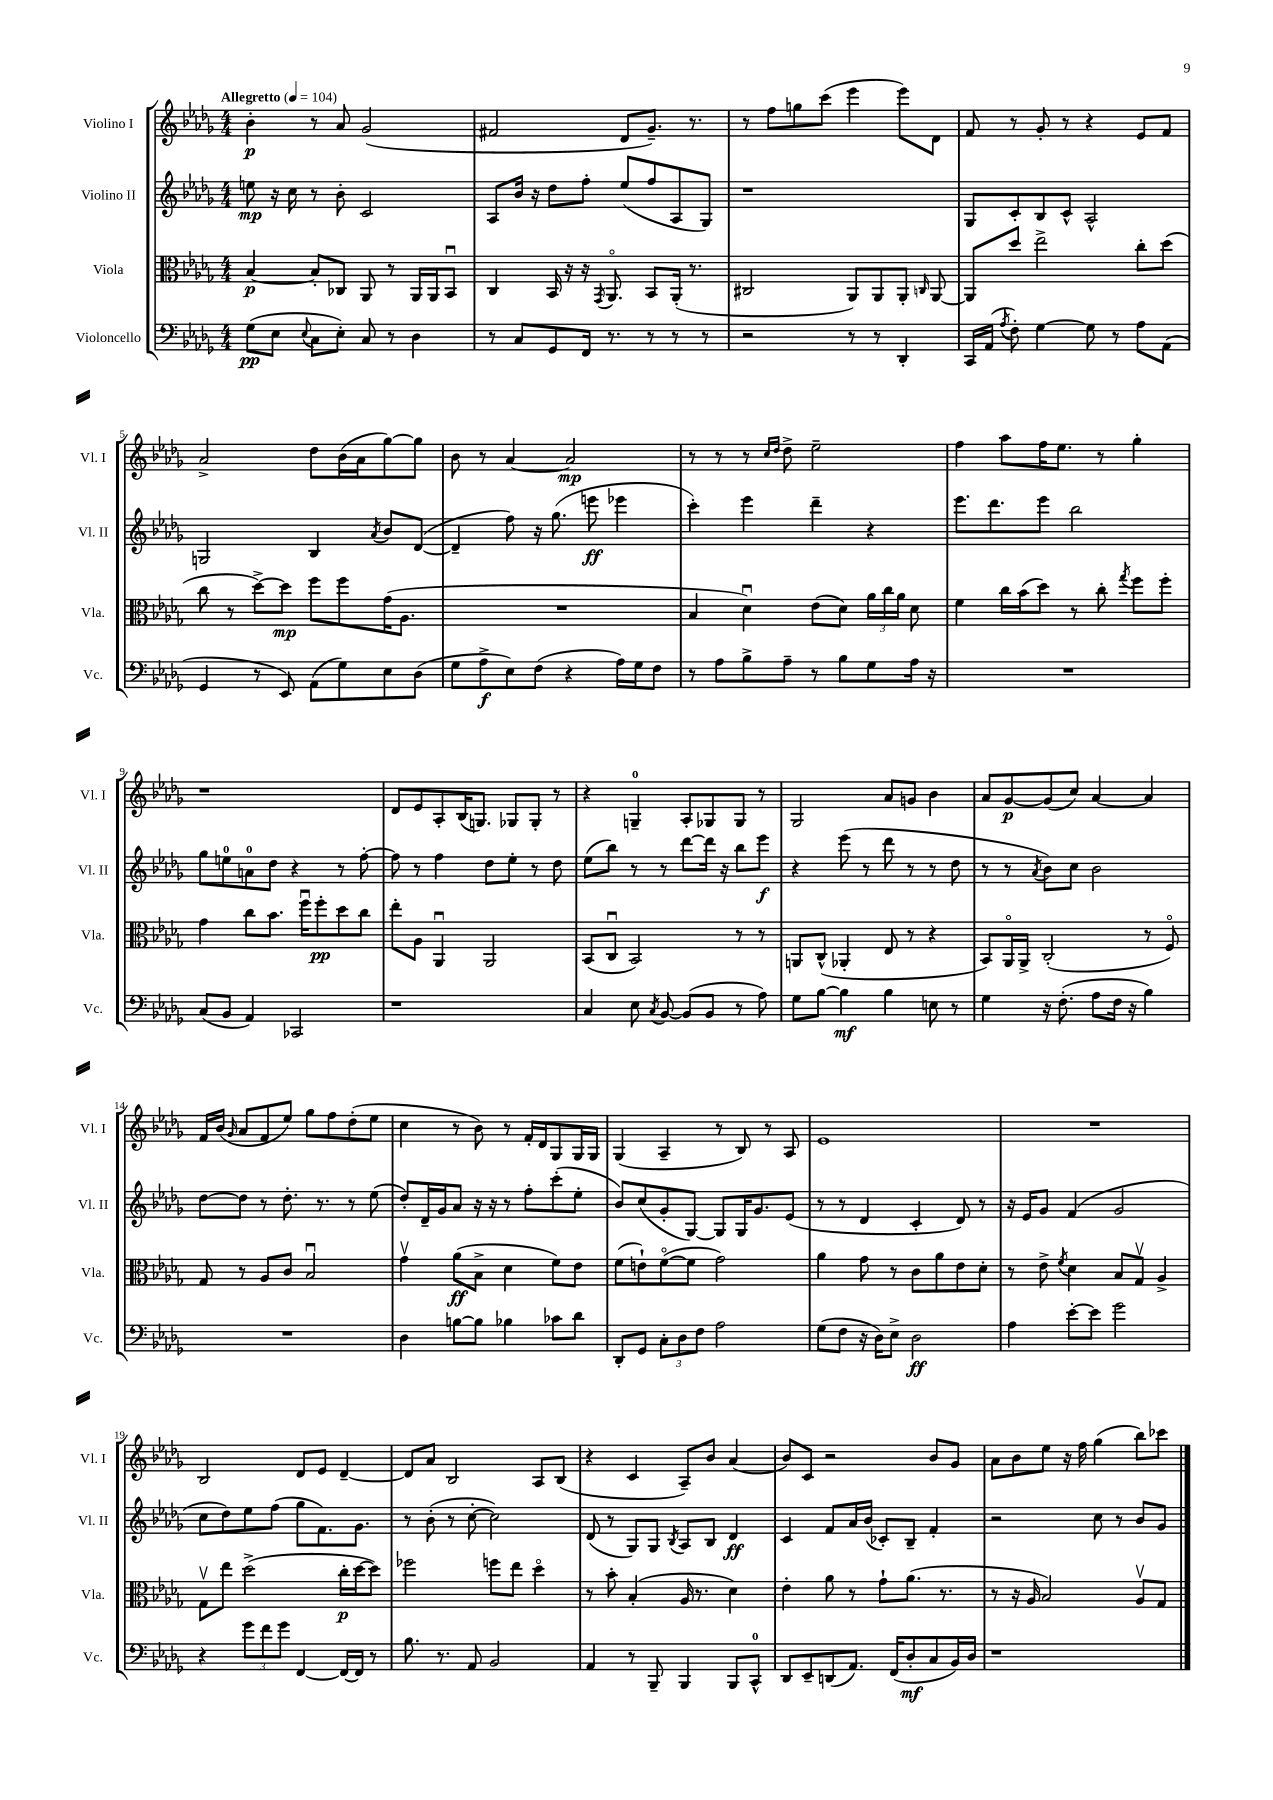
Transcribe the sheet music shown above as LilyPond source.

<<
\new StaffGroup <<
\new Staff = "s0" \with { instrumentName = "Violino I" shortInstrumentName = "Vl. I" } {
    \clef treble \key des \major \numericTimeSignature \time 4/4 \tempo "Allegretto" 4 = 104
    \autoBeamOff bes'4-.\p r8 aes'8 ges'2( |
    fis'2 des'8[ ges'8.]--) r8. |
    r8 f''8[ g''8 c'''8]( ees'''4 ees'''8[) des'8] |
    f'8 r8 ges'8-. r8 r4 ees'8[ f'8] |
    aes'2-> des''8[ bes'16( aes'16 ges''8~) ges''8] |
    bes'8 r8 aes'4~ aes'2\mp |
    r8 r8 r8 \grace { c''16[ des''16] } des''8-> ees''2-- |
    f''4 aes''8[ f''16 ees''8.] r8 ges''4-. |
    r1 |
    des'8[ ees'8 aes8-. bes16( g8.]) ges8[ ges8]-. r8 |
    r4 g4-0-- aes8[-. ges8 ges8] r8 |
    ges2 aes'8[ g'8] bes'4 |
    aes'8[ ges'8~\p ges'8( c''8]) aes'4~ aes'4 |
    f'16[ bes'16]( \grace { ges'16 } aes'8[ f'8 ees''8]) ges''8[ f''8 des''8-.( ees''8] |
    c''4 r8 bes'8) r8 f'16[-. des'16 ges8 ges16 ges16] |
    ges4( aes4-- r8 bes8) r8 aes8 |
    ees'1 |
    R1 |
    bes2 des'8[ ees'8] des'4~-- |
    des'8[ aes'8] bes2 aes8[ bes8]( |
    r4 c'4 aes8[--) bes'8] aes'4( |
    bes'8[) c'8] r2 bes'8[ ges'8] |
    aes'8[ bes'8 ees''8] r16 f''16 ges''4( bes''8[) ces'''8] \bar "|." |
}
\new Staff = "s1" \with { instrumentName = "Violino II" shortInstrumentName = "Vl. II" } {
    \clef treble \key des \major \numericTimeSignature \time 4/4
    \autoBeamOff e''8\mp r16 c''16 r8 bes'8-. c'2 |
    aes8[ bes'16] r16 des''8[ f''8]-. ees''8[( f''8 aes8 ges8]) |
    r1 |
    ges8[ c'8-. bes8 c'8]-^ aes2-^ |
    g2 bes4 \acciaccatura { aes'8 } bes'8[ des'8]~( |
    des'4-- f''8) r16 ges''8.( e'''8\ff ees'''4 |
    c'''4-.) ees'''4 des'''4-- r4 |
    ees'''8.[ des'''8. ees'''8] bes''2 |
    ges''8[ e''8-0 a'8-0 des''8] r4 r8 f''8~-. |
    f''8 r8 f''4 des''8[ ees''8]-. r8 des''8 |
    ees''8[( bes''8]) r8 r8 des'''8[~ des'''16] r16 bes''8[ ees'''8]\f |
    r4 ees'''8( r8 des'''8 r8 r8 des''8 |
    r8 r8 \acciaccatura { aes'8 } bes'8[) c''8] bes'2 |
    des''8[~ des''8] r8 des''8.-. r8. r8 ees''8( |
    des''8[-.) des'16-- ges'16 aes'8] r16 r16 r8 f''8[-. c'''8-.( ees''8]-. |
    bes'8[) c''8( ges'8-. ges8]~) ges8[ ges16 ges'8. ees'8]( |
    r8 r8 des'4 c'4-. des'8) r8 |
    r16 ees'16[ ges'8] f'4( ges'2 |
    c''8[ des''8) ees''8 f''8]( ges''8[ f'8.) ges'8.] |
    r8 bes'8-.( r8 c''8~-. c''2) |
    des'8( r8 ges8[) ges8] \acciaccatura { bes8 } aes8[ bes8] des'4\ff |
    c'4 f'8[ aes'16 bes'16]( ces'8[-.) bes8]-- f'4-. |
    r2 c''8 r8 bes'8[ ges'8] \bar "|." |
}
\new Staff = "s2" \with { instrumentName = "Viola" shortInstrumentName = "Vla." } {
    \clef alto \key des \major \numericTimeSignature \time 4/4
    \autoBeamOff bes4~\p bes8[-. ces8] aes,8 r8 aes,16[ aes,16 bes,8]\downbow |
    c4 bes,16 r16 r16 \acciaccatura { ges,8 } aes,8.\flageolet bes,8[ aes,16]-.( r8. |
    cis2 aes,8[) aes,8 aes,8]-. \grace { c16 } aes,8~ |
    aes,8[ des''8] ees''2-> c''8[-. des''8]( |
    c''8 r8 des''8[~->) des''8]\mp f''8[ f''8 ges'16( aes8.] |
    R1 |
    bes4 des'4\downbow) ees'8[( des'8]) \tuplet 3/2 { aes'16[ c''16 aes'16] } des'8 |
    f'4 c''16[ bes'16( des''8]) r8 c''8-. \acciaccatura { ges''8 } f''8[ f''8]-. |
    ges'4 c''8[ bes'8.] f''16[\downbow f''8-.\pp des''8 c''8] |
    ees''8[-. aes8] aes,4\downbow aes,2 |
    bes,8[( c8]\downbow bes,2) r8 r8 |
    a,8[ c8]-^( aes,4-. ees8 r8 r4 |
    bes,8[) aes,16\flageolet aes,16]-> c2-.( r8 f8\flageolet) |
    ges8 r8 aes8[ c'8] bes2\downbow |
    ges'4\upbow aes'8[\ff( bes8]-> des'4 f'8[) ees'8] |
    f'8[( e'8-!) f'8~\flageolet( f'8] ges'2) |
    aes'4 ges'8 r8 c'8[ aes'8 ees'8 des'8]-. |
    r8 ees'8-> \acciaccatura { f'8 } des'4 bes8[ ges8]\upbow aes4-> |
    ges8[\upbow ees''8] des''2->( c''16[-.\p des''16~ des''8]) |
    fes''2 f''8[ ees''8] des''4\flageolet |
    r8 bes'8-. bes4-.( aes16 r8. des'4) |
    ees'4-. aes'8 r8 ges'8[-! aes'8.]( r8. |
    r8 r16 aes16 bes2) aes8[\upbow ges8] \bar "|." |
}
\new Staff = "s3" \with { instrumentName = "Violoncello" shortInstrumentName = "Vc." } {
    \clef bass \key des \major \numericTimeSignature \time 4/4
    \autoBeamOff ges8[\pp( ees8] \appoggiatura { ees8 } c8[ ees8]-.) c8 r8 des4 |
    r8 c8[ ges,8 f,16] r8. r8 r8 r8 |
    r2 r8 r8 des,4-. |
    c,16[ aes,16]( \acciaccatura { aes8 } f8-.) ges4~ ges8 r8 aes8[ aes,8]( |
    ges,4 r8 ees,8) aes,8[( ges8) ees8 des8]( |
    ges8[ aes8->\f ees8) f8]( r4 aes16[) ges16 f8] |
    r8 aes8[ bes8-> aes8]-- r8 bes8[ ges8 aes16] r16 |
    R1 |
    c8[( bes,8] aes,4) ces,2 |
    r1 |
    c4 ees8 \acciaccatura { c8 } bes,8~ bes,8[( bes,8] r8 aes8) |
    ges8[ bes8]~ bes4\mf bes4 e8 r8 |
    ges4 r16 f8.-.( aes8[ f16] r16 bes4) |
    R1 |
    des4 b8[~ b8] bes4 ces'8[ des'8] |
    des,8[-. ges,8] \tuplet 3/2 { c8[-. des8 f8] } aes2 |
    ges8[( f8] r16 des16[) ees8]-> des2\ff |
    aes4 ees'8[~-. ees'8] ges'2 |
    r4 \tuplet 3/2 { ges'8[ f'8 ges'8] } f,4~ f,16[~ f,16] r8 |
    bes8. r8. aes,8 bes,2 |
    aes,4 r8 bes,,8-- bes,,4 bes,,8[ c,8]-0-^ |
    des,8[ ees,8-- d,8( aes,8.]) f,16[( des8-.\mf c8 bes,16) des16] |
    r1 \bar "|." |
}
>>
>>
